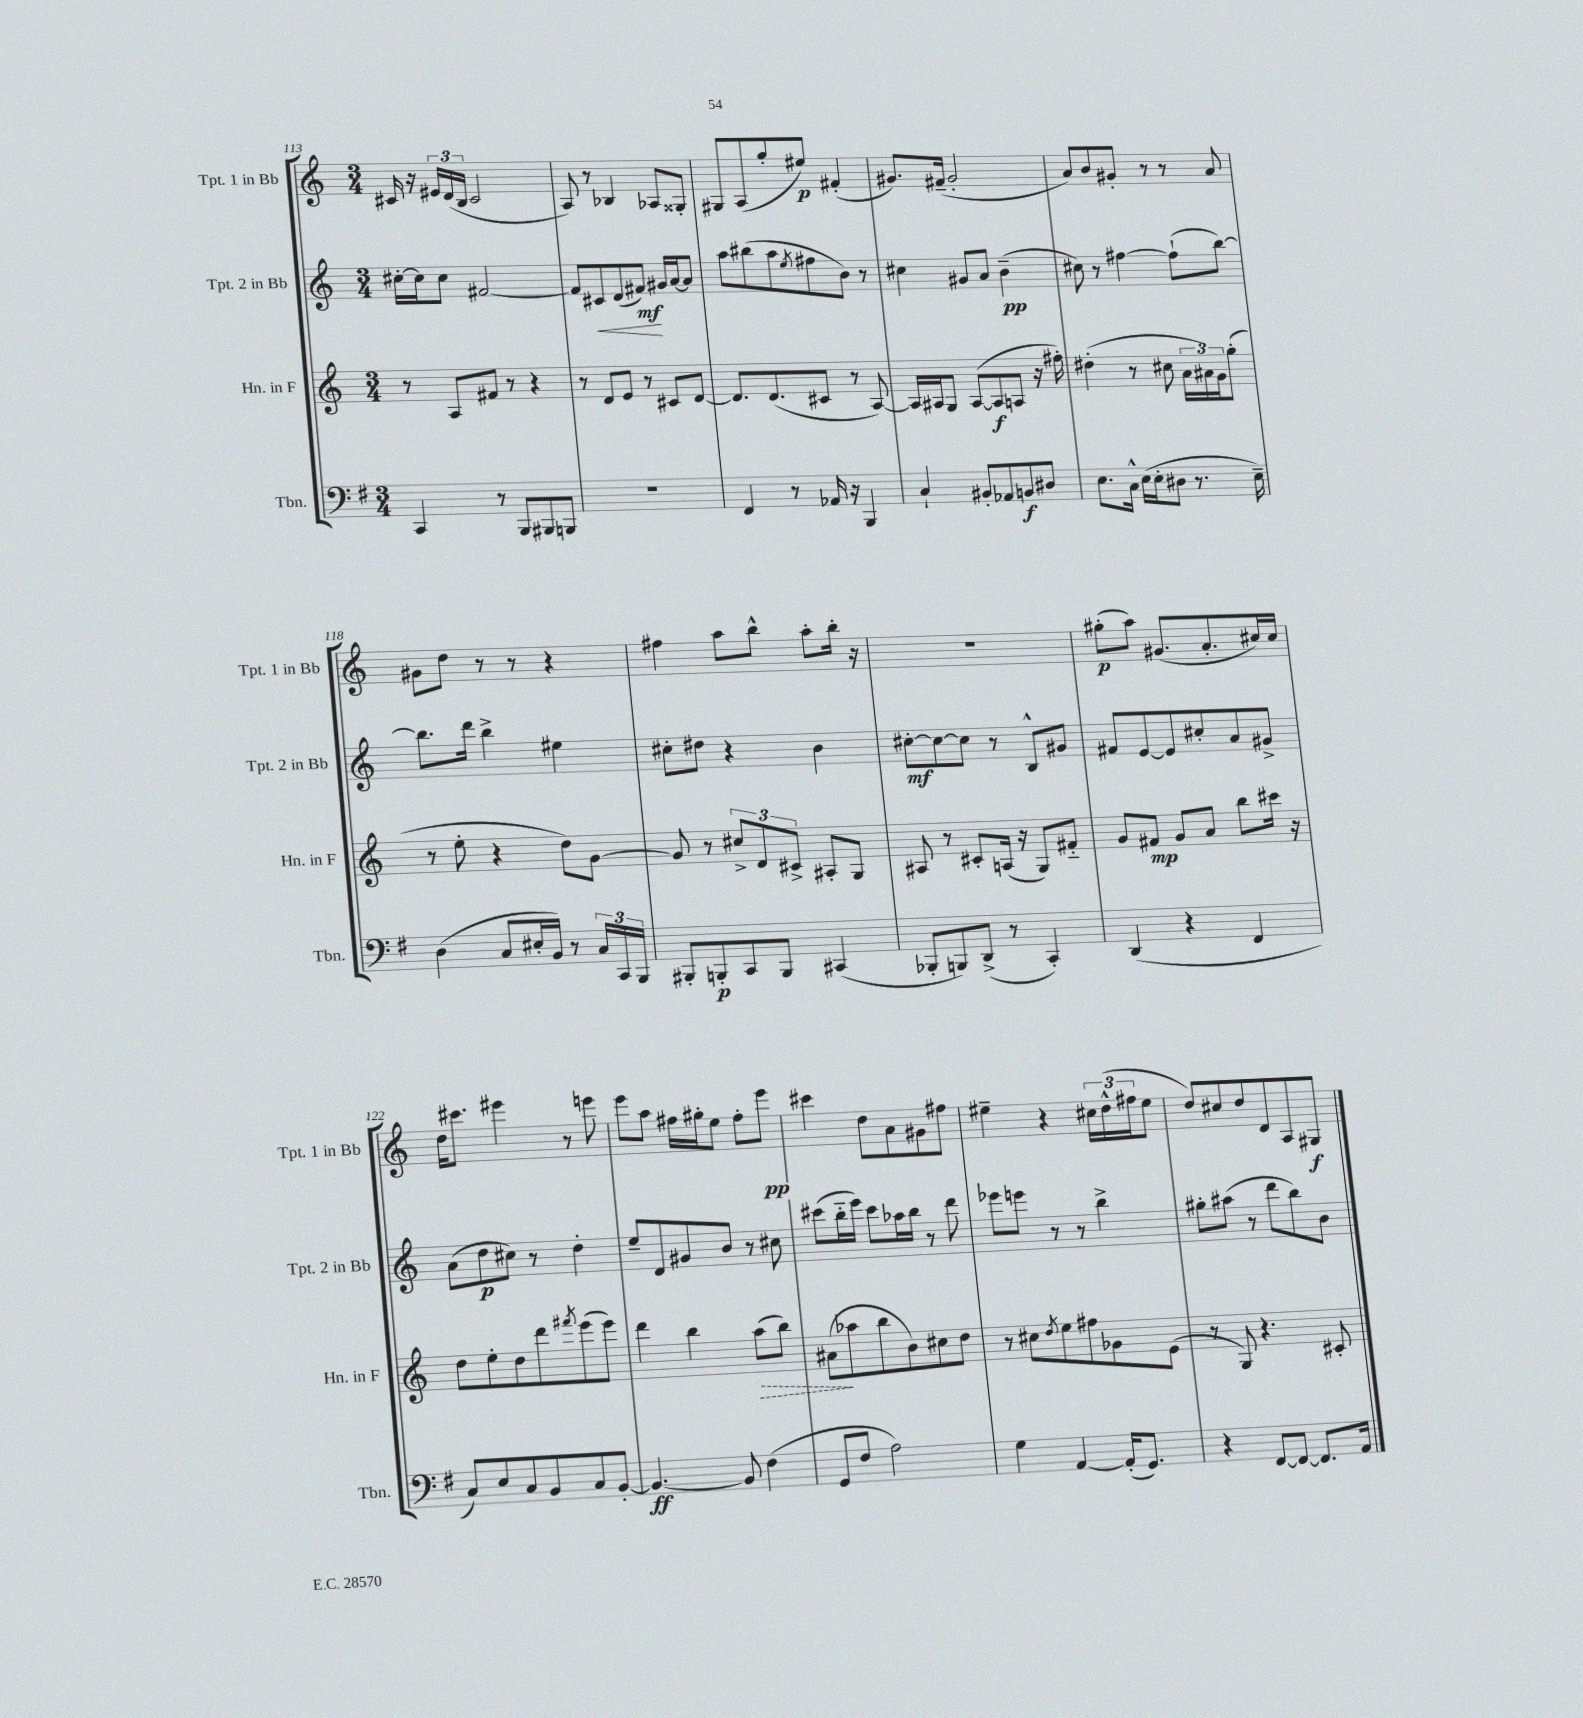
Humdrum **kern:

**kern	**kern	**kern	**kern
*staff4	*staff3	*staff2	*staff1
*clefF4	*clefG2	*clefG2	*clefG2
*k[f#]	*k[]	*k[]	*k[]
*M3/4	*M3/4	*M3/4	*M3/4
4CC/	8r	[16cc#'\LL	16c#/
.	.	16cc#\]J	16r
.	8A/L	8cc#\J	24e#/LL
.	.	.	(24d/
.	.	.	24B/JJ
8r	8f#/J	[2f#/	2c#/
8BBB/L	8r	.	.
8BBB#/	4r	.	.
8BBB/J	.	.	.
=	=	=	=
2.r	8r	8f#/]L	8A/)
.	8d/L	8c#/	8r
.	8e/J	(8d/	4B-/
.	8r	8f#/J)	.
.	8c#/L	16g#/LL	8A-/L
.	.	[16a/J	.
.	[8d/J	8a/]J	8G##'/J
=	=	=	=
4FF#/	8.d/]L	8aa\L	8G#/L
.	.	(8bb#\	(8A/
.	(8.d/	.	.
8r	.	8aa\	8gg'/
.	.	8qee/	.
16AA-/	8c#/J	8ff#\	8ee#/J)
16r	.	.	.
4BBB/	8r	8b\J)	(4f#'/
.	[8A/)	8r	.
=	=	=	=
4C`/	16A/]LL	4cc#\	8.g#/L)
.	16A#/J	.	.
.	8G/J	.	.
.	.	.	(16f#~/Jk
8BB#'/L	([8A#/L	8g#/L	2g#'/
8AA-/	8A#/]	8a/J	.
8BB/	8A/J	(4b~\	.
8D#/J	16r	.	.
.	16ff#'\)	.	.
=	=	=	=
8.E\L	(4dd#'\	8cc#\)	8a/L)
.	.	8r	8b/
16C^^\Jk	.	.	.
(16E\LL	8r	[4ff#\	8g#'/J
16E'\J	.	.	.
8D#\J	8cc#\	.	8r
8.r	24a\LL	(8ff#`\]L	8r
.	24a#\)	.	.
.	24g\J	.	.
.	(8gg'\J	[8bb\J)	8a/
16E~\)	.	.	.
=	=	=	=
(4D\	8r	8.bb\]L	8g#\L
.	8ee'\	.	8dd\J
.	.	16ddd\Jk	.
8C/L	4r	4bb^\	8r
16E#'/L	.	.	8r
16BB/JJ)	.	.	.
8r	8dd\L)	4ee#\	4r
24C/LL	[8g\J	.	.
24CC/	.	.	.
24BBB/JJ	.	.	.
=	=	=	=
8BBB#'/L	8g/]	8cc#'\L	4ff#\
8BBB'/	8r	8dd#\J	.
8CC/	12cc#^/L	4r	8aa\L
.	12d/	.	.
8BBB/J	.	.	8bb^^\J
.	12c#^/J	.	.
(4CC#/	8A#'/L	4b\	8aa'\L
.	8G/J	.	16bb'\Jk
.	.	.	16r
=	=	=	=
8BBB-'/L	8A#/	[8cc#'\L	2.r
8BBB/)	8r	8cc#\_	.
(8DD^/J	8c#'/L	8cc#\]J	.
8r	(16A/Jk	8r	.
.	16r	.	.
4CC'/)	8G/L)	8B^^/L	.
.	8f#'~/J	8g#/J	.
=	=	=	=
(4DD/	8g/L	8f#/L	(8gg#'\L
.	8f#/J	[8e/	8aa\J)
4r	8g/L	8e/]	(8.g#/L
.	8a/J	8cc#'/	.
.	.	.	8.a'/
4FF#/	8bb\L	8a/	.
.	16ccc#\Jk	8g#^/J	16cc#/L)
.	16r	.	16cc#/JJ
=	=	=	=
8C/L)	8dd\L	(8a\L	16dd\LK
.	.	.	8.ccc#\J
8E/	8ee'\	8dd\	.
8C/	8dd\	8cc#\J)	4eee#\
8BB/	8ddd\	8r	.
.	8qfff#/	.	.
8C/	(8eee\	4dd'\	8r
[8BB'/J	8eee\J)	.	8eee\
=	=	=	=
4.BB/_	4ddd\	8ee~/L	8eee\L
.	.	8d/	8aa\J
.	4bb\	8g#/	16ff#\LL
.	.	.	16gg#'\J
8BB/]	.	8b/J	8ee\J
(4F#\	(8aa\L	8r	8ff#'\L
.	8bb\J)	8cc#\	8eee\J
=	=	=	=
8GG/L	(8a#\L	(8ccc#\L	4ccc#\
8F#/J	8aa-\	16bb'~\L	.
.	.	16eee\JJ)	.
2A\)	8bb\	8ccc#\L	8dd\L
.	8b\)	16aa-\L	8a\
.	.	16bb\JJ	.
.	8cc#\	8r	8g#\
.	8dd\J	8ddd\	8ff#\J
=	=	=	=
4G\	8r	8eee-\L	4ee#~\
.	8cc#\L	8eee\J	.
.	8qdd/	.	.
[4AA/	8ee\	8r	4r
.	8ff#\	8r	.
(16AA'/]LK	8g-\	4bb^\	24cc#\LL
.	.	.	(24dd^^\
8.GG/J)	.	.	.
.	.	.	24ff#\J
.	(8e\J	.	8ee#\J
=	=	=	=
4r	8r	8gg#'\L	8dd/L)
.	8G/)	(8aa#\J	8cc#/
[8FF#/L	4.r	8r	8dd/
8FF#/_J	.	8ddd\L	8d/
8.FF#/]L	.	8bb\)	8A/
.	8c#'/	8b\J	8G#/J
16AA/Jk	.	.	.
==	==	==	==
*-	*-	*-	*-
